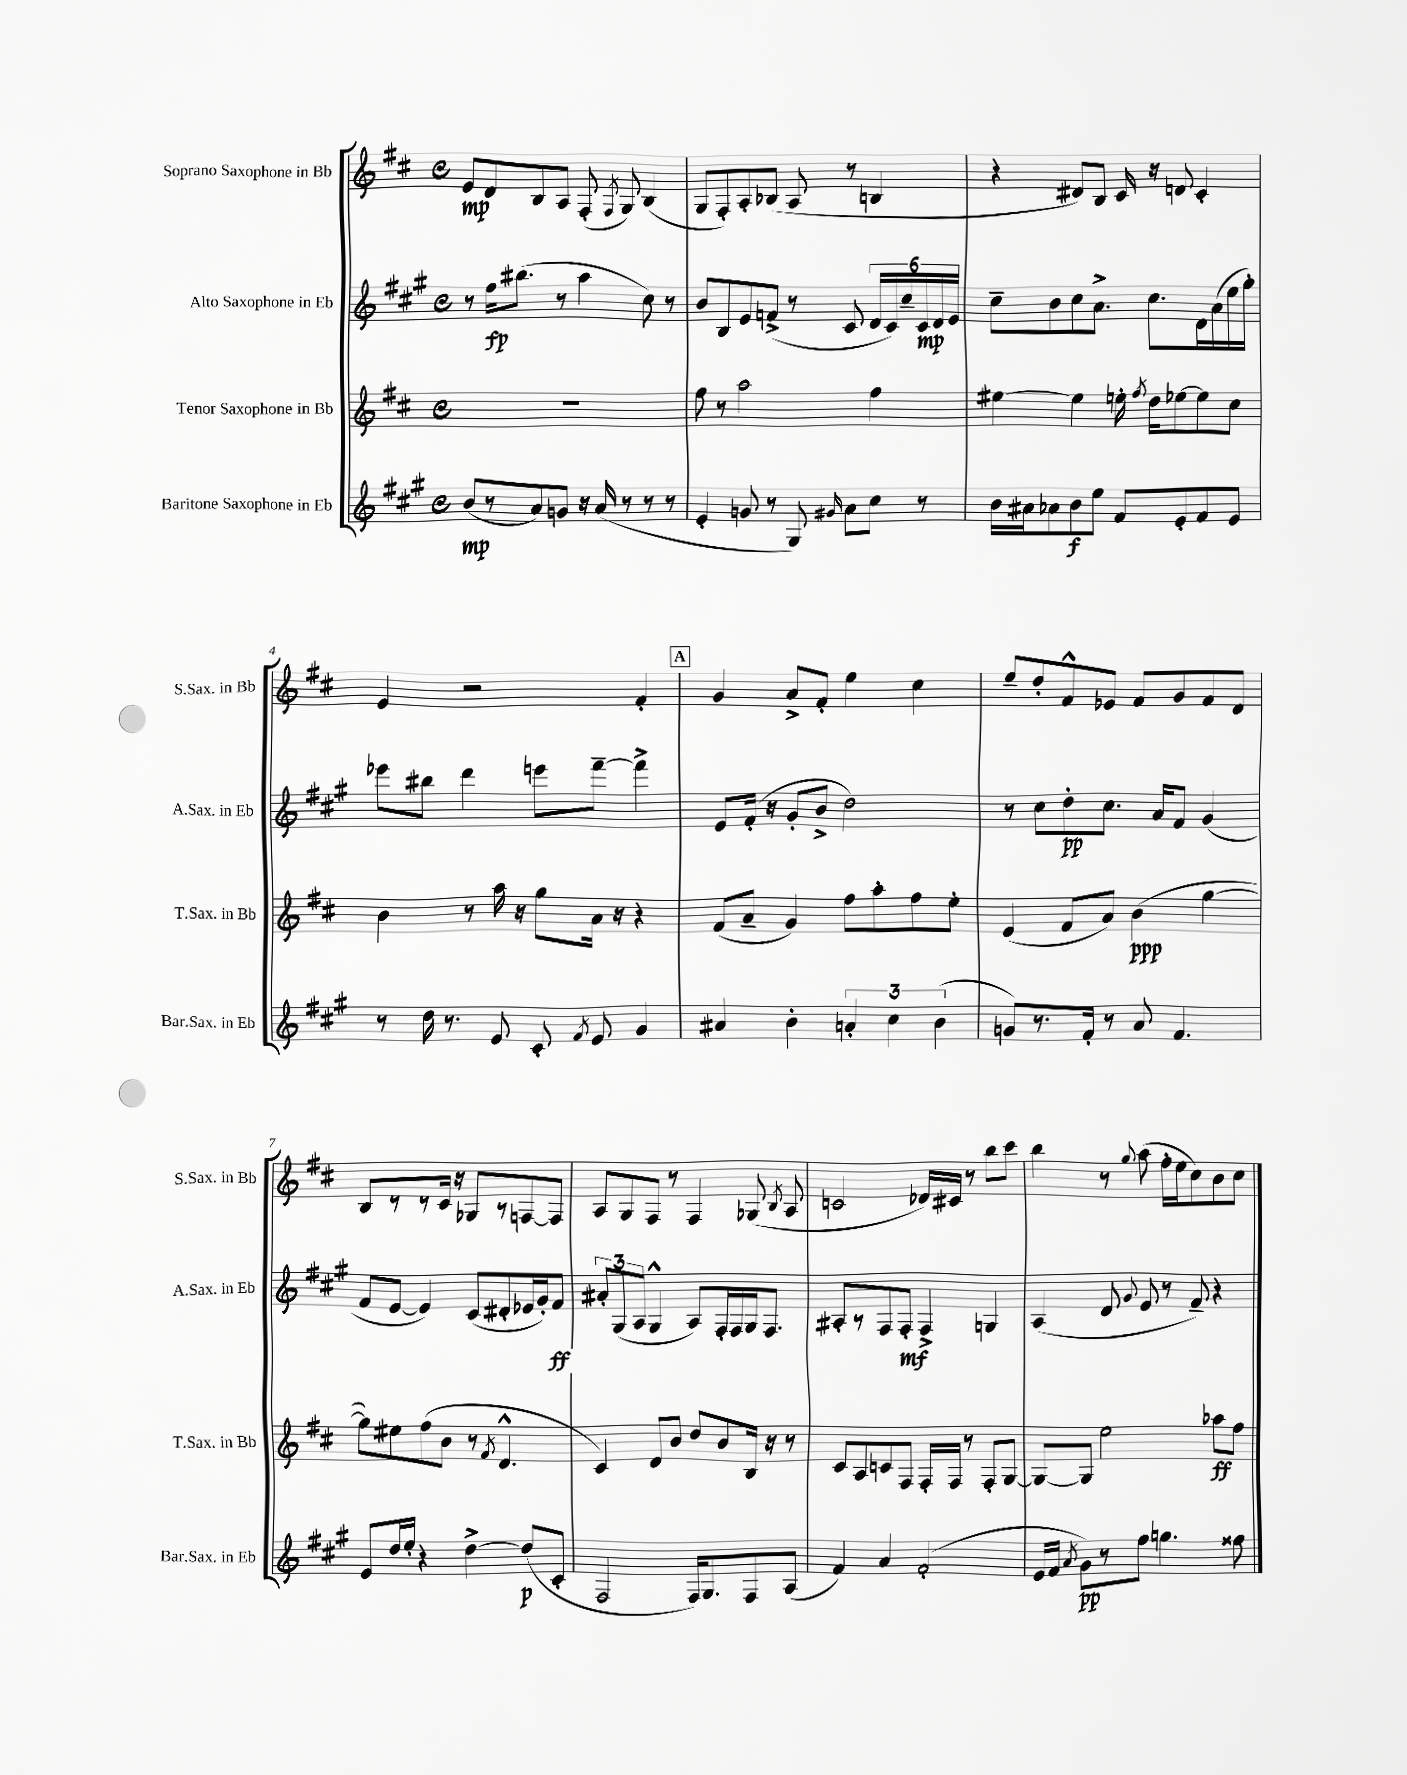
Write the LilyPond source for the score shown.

<<
\new StaffGroup <<
\new Staff = "s0" \with { instrumentName = "Soprano Saxophone in Bb" shortInstrumentName = "S.Sax. in Bb" } {
    \clef treble \key d \major \defaultTimeSignature \time 4/4
    \autoBeamOff e'8[\mp d'8 b8 a8] fis8-.( \acciaccatura { fis8 } g8) b4( |
    g8[ fis8-.) a8-. bes8]( a8 r8 b4 |
    r4 dis'8[) b8] cis'16 r16 d'8 cis'4-. |
    e'4 r2 fis'4-. |
    \mark \markup { \box "A" } g'4 a'8[-> fis'8]-. e''4 cis''4 |
    e''8[-- d''8-. fis'8-^ ees'8] fis'8[ g'8 fis'8 d'8] |
    b8[ r8 r8 cis'16] r16 ges8[ r8 f8~ f8] |
    a8[ g8 fis8] r8 fis4 ges8( \acciaccatura { b8 } a8 |
    c'2 des'16[) cis'16] r8 b''8[ cis'''8] |
    b''4 r8 \appoggiatura { g''8 } a''8( fis''16[-. e''16 cis''8) b'8 cis''8] \bar "|." |
}
\new Staff = "s1" \with { instrumentName = "Alto Saxophone in Eb" shortInstrumentName = "A.Sax. in Eb" } {
    \clef treble \key a \major \defaultTimeSignature \time 4/4
    \autoBeamOff r8 fis''16[\fp bis''8.]( r8 a''4 cis''8) r8 |
    b'8[ b8 e'8 f'8]->( r8 cis'8 \tuplet 6/4 { d'16[ cis'16) cis''16-- cis'16\mp d'16 e'16] } |
    cis''8[-- b'8 cis''8 a'8.]-> cis''8.[ d'16 a'16( e''16 gis''16]-.) |
    ees'''8[ bis''8] d'''4 e'''8[ fis'''8]~-- fis'''4-> |
    \mark \markup { \box "A" } e'8[ fis'16]-.( r16 gis'8[-. b'8]-> d''2) |
    r8 cis''8[ d''8-.\pp cis''8.] a'16[ fis'8] gis'4( |
    fis'8[ e'8]~ e'4) cis'8[( dis'8-. ees'16 gis'16-.) fis'8]\ff |
    \tuplet 3/2 { ais'8[-. gis8( a8] } gis4-^ a8[) fis16-. fis16 gis16 fis8.] |
    ais8[-. r8 fis8 fis8]-.\mf fis4-> g4 |
    a4( d'8 \appoggiatura { gis'8 } e'8 r8 fis'8--) r4 \bar "|." |
}
\new Staff = "s2" \with { instrumentName = "Tenor Saxophone in Bb" shortInstrumentName = "T.Sax. in Bb" } {
    \clef treble \key d \major \defaultTimeSignature \time 4/4
    \autoBeamOff R1 |
    fis''8 r8 a''2 fis''4 |
    eis''4~ eis''4 e''16-. \acciaccatura { fis''8 } d''16[ ees''8~ ees''8 cis''8] |
    b'4 r8 a''16 r16 g''8[ a'16] r16 r4 |
    \mark \markup { \box "A" } fis'8[( a'8]-- g'4) fis''8[ a''8-. fis''8 e''8]-. |
    e'4( fis'8[ a'8]) b'4\ppp( g''4~ |
    g''8[) eis''8 fis''8( b'8] r8 \acciaccatura { fis'8 } d'4.-^ |
    cis'4) d'8[ b'8] d''8[ b'8 b16] r16 r8 |
    cis'8[ a8 c'8 fis8] fis16[-. fis16] r8 fis8[-. g8]~ |
    g8[~ g8] e''2 aes''8[\ff fis''8] \bar "|." |
}
\new Staff = "s3" \with { instrumentName = "Baritone Saxophone in Eb" shortInstrumentName = "Bar.Sax. in Eb" } {
    \clef treble \key a \major \defaultTimeSignature \time 4/4
    \autoBeamOff b'8[\mp( r8 a'8) g'8] r16 a'16( r8 r8 r8 |
    e'4-. g'8 r8 gis8) \grace { gis'16 } a'8[ cis''8] r8 |
    b'16[ ais'16 aes'8 b'8\f e''8] fis'8[ e'8-. fis'8 e'8] |
    r8 d''16 r8. e'8 cis'8-. \acciaccatura { fis'8 } e'8 gis'4 |
    \mark \markup { \box "A" } ais'4 b'4-. \tuplet 3/2 { a'4-. cis''4 b'4( } |
    g'8[) r8. fis'16]-. r8 a'8 fis'4. |
    e'8[ d''16 e''16]-. r4 d''4~-> d''8[\p( cis'8]-. |
    fis2 fis16[) gis8. fis8 a8]( |
    fis'4) a'4 fis'2-.( |
    e'16[ fis'16] \acciaccatura { a'8 } gis'8[\pp) r8 fis''8] g''4. fisis''8 \bar "|." |
}
>>
>>
